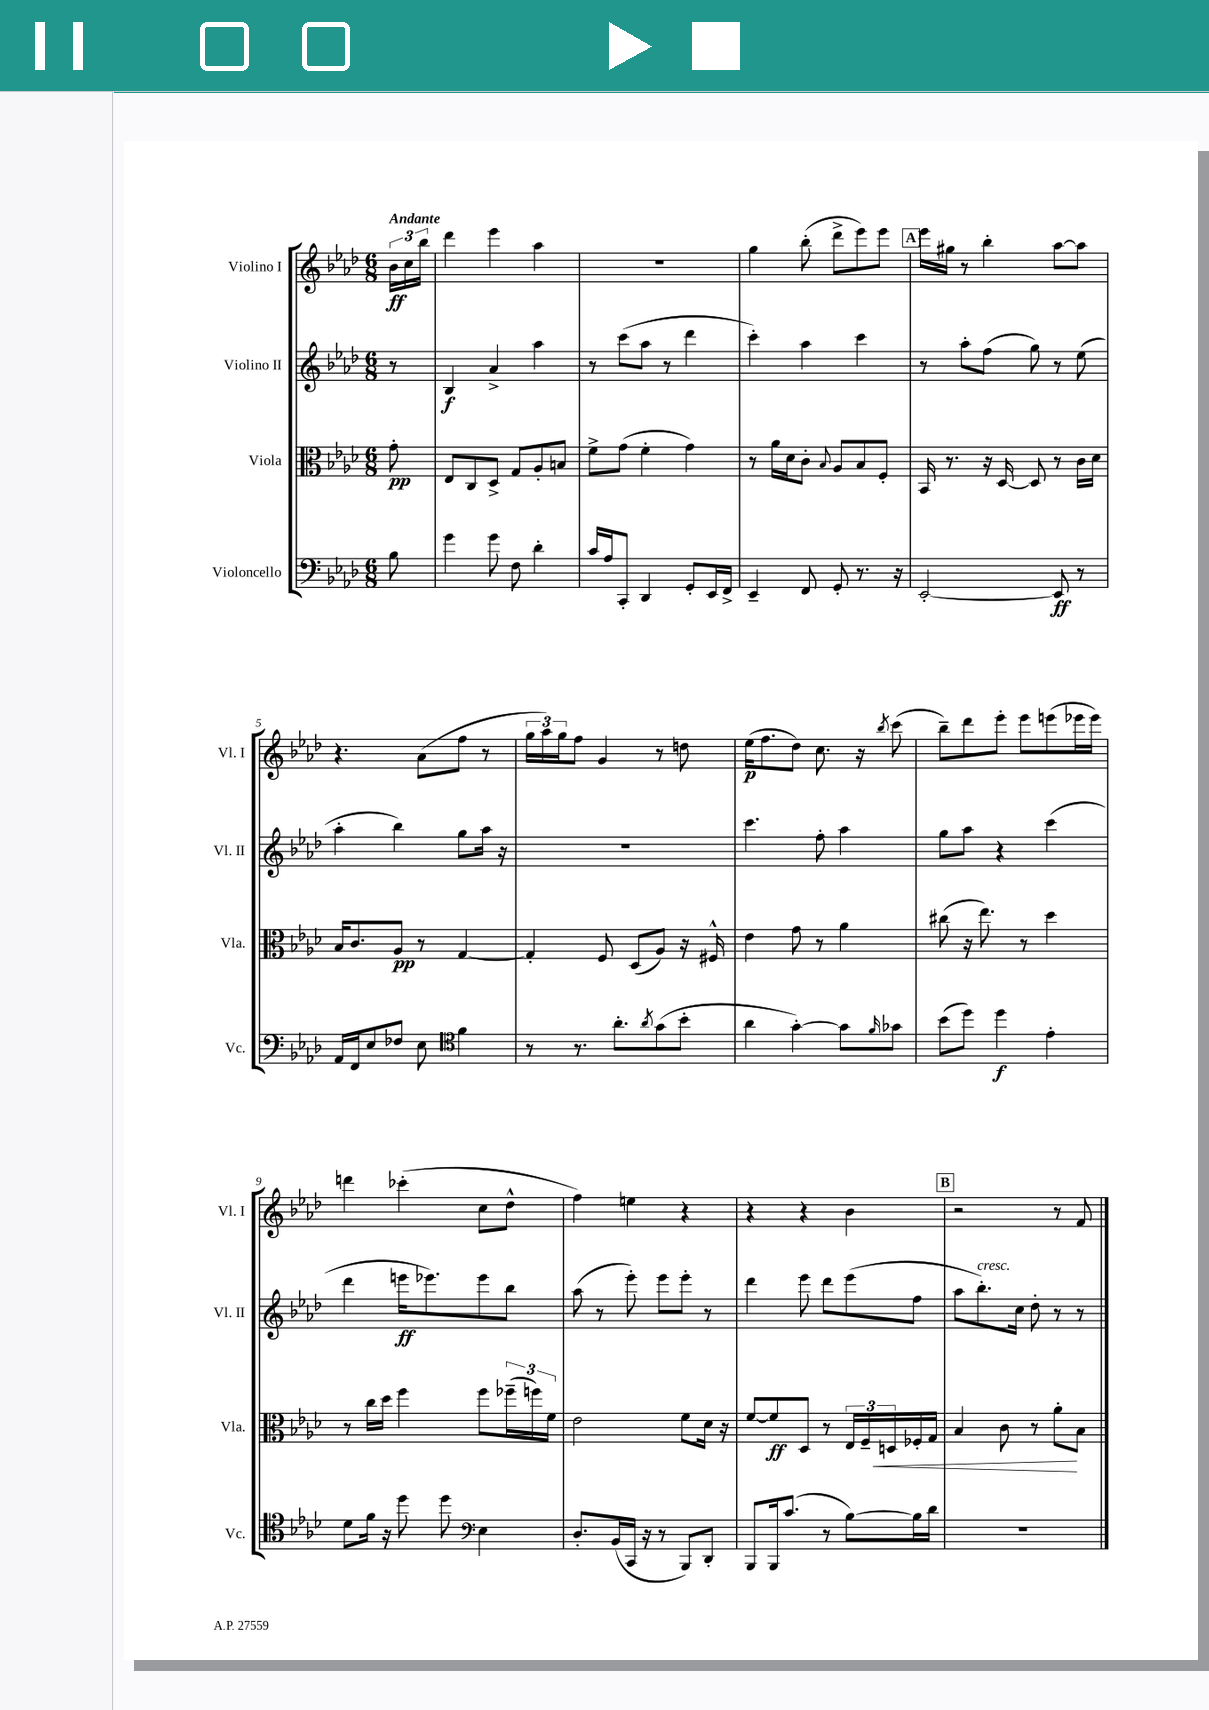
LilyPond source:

<<
\new StaffGroup <<
\new Staff = "s0" \with { instrumentName = "Violino I" shortInstrumentName = "Vl. I" } {
    \clef treble \key aes \major \numericTimeSignature \time 6/8 \partial 8 \tempo "Andante"
    \tuplet 3/2 { bes'16\ff c''16 bes''16 } |
    des'''4 ees'''4 aes''4 |
    R2. |
    g''4 bes''8-.( des'''8-> ees'''8) ees'''8 |
    \mark \markup { \box "A" } ees'''16 gis''16 r8 bes''4-. aes''8~ aes''8 |
    r4. aes'8( f''8 r8 |
    \tuplet 3/2 { g''16 aes''16) g''16 } f''8 g'4 r8 d''8 |
    ees''16\p( f''8. des''8) c''8. r16 \acciaccatura { bes''8 } c'''8( |
    bes''8--) des'''8 ees'''8-. ees'''8 e'''8( ees'''16 ees'''16) |
    d'''4 ces'''4-.( c''8 des''8-^ |
    f''4) e''4 r4 |
    r4 r4 bes'4 |
    \mark \markup { \box "B" } r2 r8 f'8 \bar "|." |
}
\new Staff = "s1" \with { instrumentName = "Violino II" shortInstrumentName = "Vl. II" } {
    \clef treble \key aes \major \numericTimeSignature \time 6/8 \partial 8
    r8 |
    bes4\f aes'4-> aes''4 |
    r8 c'''8( aes''8 r8 des'''4 |
    c'''4-.) aes''4 c'''4 |
    \mark \markup { \box "A" } r8 aes''8-. f''8( g''8) r8 ees''8( |
    aes''4-. bes''4) g''8 aes''16 r16 |
    R2. |
    c'''4. f''8-. aes''4 |
    g''8 aes''8 r4 c'''4( |
    des'''4 e'''16\ff ees'''8.) ees'''8 bes''8 |
    aes''8( r8 ees'''8-.) ees'''8 ees'''8-. r8 |
    des'''4 ees'''8 des'''8 ees'''8( f''8 |
    \mark \markup { \box "B" } aes''8 bes''8.-.^\markup { \italic "cresc." }) c''16 des''8-. r8 r8 \bar "|." |
}
\new Staff = "s2" \with { instrumentName = "Viola" shortInstrumentName = "Vla." } {
    \clef alto \key aes \major \numericTimeSignature \time 6/8 \partial 8
    g'8-.\pp |
    ees8 c8 des8-> g8 aes8-. b8 |
    f'8-> g'8( f'4-. g'4) |
    r8 aes'16 des'16 c'8-. \appoggiatura { bes8 } aes8 bes8 f8-. |
    \mark \markup { \box "A" } bes,16 r8. r16 des16~ des8 r8 c'16 des'16 |
    bes16 c'8. aes8\pp r8 g4~ |
    g4-. f8 des8( aes8) r16 fis16-^ |
    ees'4 g'8 r8 aes'4 |
    cis''8( r16 ees''8.) r8 des''4 |
    r8 c''16 des''16 f''4 f''8 \tuplet 3/2 { fes''16--( f''16) f'16 } |
    ees'2 f'8 des'16 r16 |
    f'8~ f'8\ff des8 r8 \tuplet 3/2 { ees16 f16-- d16\< } fes16-. g16 |
    \mark \markup { \box "B" } bes4 c'8 r8 aes'8-.\! bes8 \bar "|." |
}
\new Staff = "s3" \with { instrumentName = "Violoncello" shortInstrumentName = "Vc." } {
    \clef bass \key aes \major \numericTimeSignature \time 6/8 \partial 8
    bes8 |
    g'4 g'8 f8 des'4-. |
    c'16 aes16 c,8-. des,4 g,8-. ees,16 f,16-> |
    ees,4-- f,8 g,8-. r8. r16 |
    \mark \markup { \box "A" } ees,2~-. ees,8\ff r8 |
    aes,16 f,16 ees8 fes8 ees8 \clef tenor f'4 |
    r8 r8. aes'8.-. \acciaccatura { aes'8 } g'8( bes'8-. |
    aes'4 g'4~-.) g'8 \grace { f'16 } ges'8 |
    bes'8( des''8) des''4\f ees'4-. |
    des'8 f'16 r16 des''8 des''8 \clef bass ees4 |
    des8.-. bes,16( c,16 r16 r8 bes,,8) des,8-. |
    bes,,8 bes,,16 c'8.( r8 bes8~) bes16 des'16 |
    \mark \markup { \box "B" } R2. \bar "|." |
}
>>
>>
